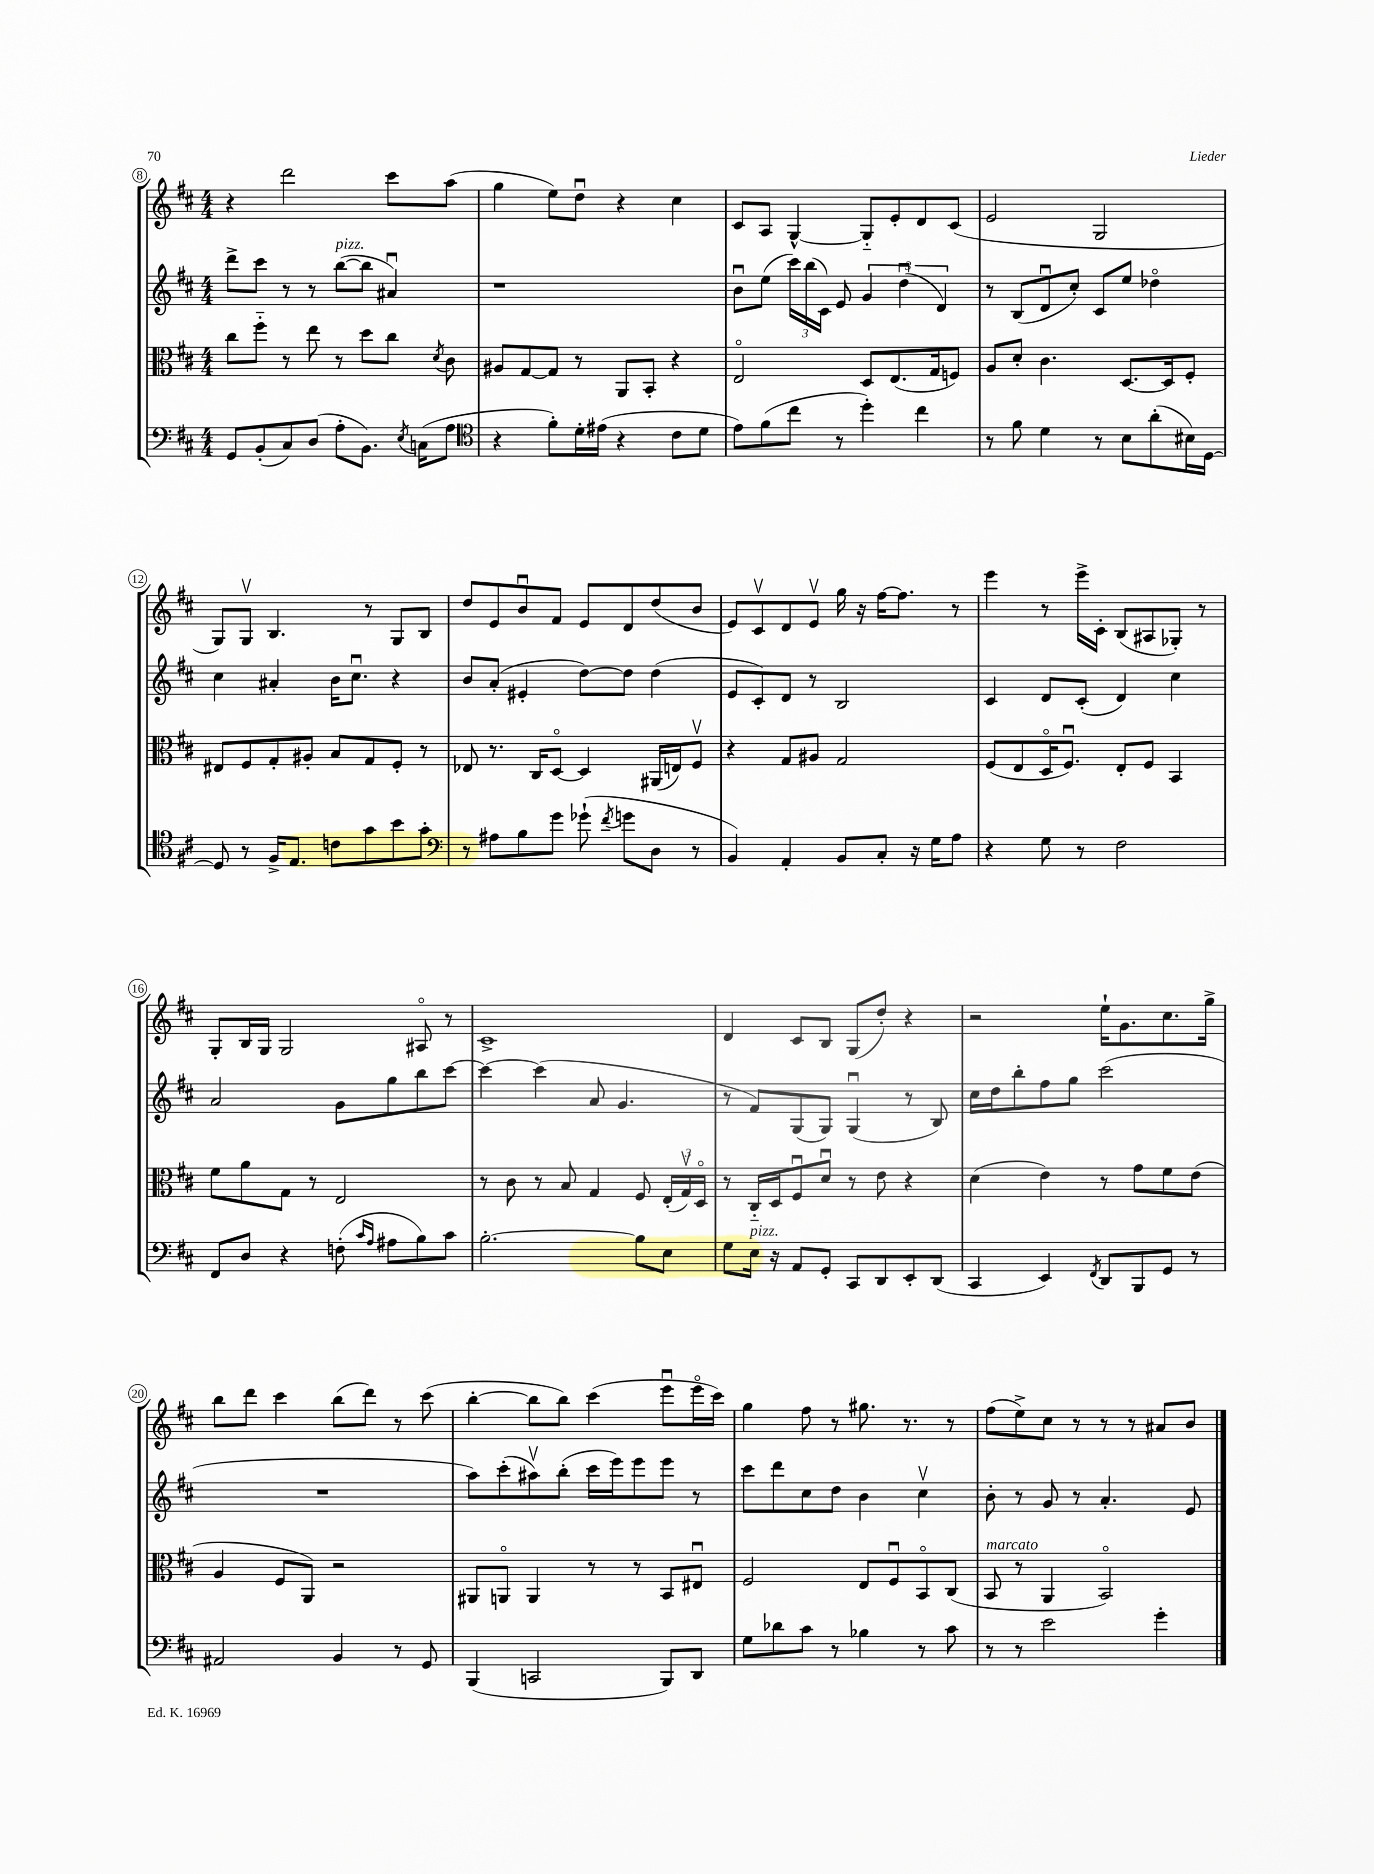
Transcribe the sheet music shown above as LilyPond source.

<<
\new StaffGroup <<
\new Staff = "s0" {
    \clef treble \key d \major \numericTimeSignature \time 4/4
    \autoBeamOff r4 d'''2 cis'''8[ a''8]( |
    g''4 e''8[) d''8]\downbow r4 cis''4 |
    cis'8[ a8] g4~-^ g8[-_ e'8-. d'8 cis'8]( |
    e'2 g2 |
    g8[) g8]\upbow b4. r8 g8[ b8] |
    d''8[ e'8 b'8\downbow fis'8] e'8[ d'8 d''8( b'8] |
    e'8[) cis'8\upbow d'8 e'8]\upbow g''16 r16 fis''16[~ fis''8.] r8 |
    e'''4 r8 e'''16[-> cis'16]-. b8[( ais8 ges8]-.) r8 |
    g8[-. b16 g16] g2 ais8\flageolet r8 |
    cis'1-> |
    d'4 cis'8[ b8] g8[( d''8]-.) r4 |
    r2 e''16[-! g'8. cis''8. g''16]-> |
    b''8[ d'''8] cis'''4 b''8[( d'''8]) r8 cis'''8( |
    b''4~-. b''8[ b''8]) cis'''4( e'''8[\downbow e'''16\flageolet cis'''16]) |
    g''4 fis''8 r8 gis''8. r8. r8 |
    fis''8[( e''8->) cis''8] r8 r8 r8 ais'8[ b'8] \bar "|." |
}
\new Staff = "s1" {
    \clef treble \key d \major \numericTimeSignature \time 4/4
    \autoBeamOff d'''8[-> cis'''8] r8 r8 b''8[~^\markup { \italic "pizz." }( b''8] ais'4\downbow) |
    r1 |
    b'8[\downbow e''8]( \tuplet 3/2 { cis'''16[) b''16( cis'16]) } e'8 \tuplet 3/2 { g'4 d''4\downbow( d'4) } |
    r8 b8[( d'8\downbow cis''8]-.) cis'8[ e''8] des''4\flageolet |
    cis''4 ais'4-. b'16[ cis''8.]\downbow r4 |
    b'8[ a'8]-.( eis'4-. d''8[~) d''8] d''4( |
    e'8[ cis'8-.) d'8] r8 b2 |
    cis'4 d'8[ cis'8]-.( d'4) cis''4 |
    a'2 g'8[ g''8 b''8 cis'''8]~ |
    cis'''4~ cis'''4( a'8 g'4. |
    r8 fis'8[) g8( g8]) g4\downbow( r8 b8) |
    cis''16[ d''16 b''8-. fis''8 g''8] cis'''2( |
    R1 |
    a''8[) cis'''8-.( ais''8\upbow) b''8]-.( cis'''16[ e'''16) e'''8 e'''8] r8 |
    cis'''8[ d'''8 cis''8 d''8] b'4 cis''4\upbow |
    b'8-. r8 g'8 r8 a'4.-. e'8 \bar "|." |
}
\new Staff = "s2" {
    \clef alto \key d \major \numericTimeSignature \time 4/4
    \autoBeamOff cis''8[ fis''8]-_ r8 e''8 r8 d''8[ cis''8] \acciaccatura { d'8 } cis'8 |
    ais8[ g8~ g8] r8 a,8[ b,8]-. r4 |
    e2\flageolet d8[ e8.( g16 f8]) |
    a8[ d'8]-. cis'4. d8.[~ d16 fis8]-. |
    eis8[ fis8 g8-. ais8]-. b8[ g8 fis8]-. r8 |
    ees8 r8. cis16[ d8]~\flageolet d4 ais,16[( e16) fis8]\upbow |
    r4 g8[ ais8] g2 |
    fis8[( e8 d16\flageolet fis8.]\downbow) e8[-. fis8] b,4 |
    fis'8[ a'8 g8] r8 e2 |
    r8 cis'8 r8 b8 g4 fis8 \tuplet 3/2 { e16[-.( g16\upbow) d16]\flageolet } |
    r8 cis16[-_ d16 fis8\downbow d'8]\downbow r8 e'8 r4 |
    d'4( e'4) r8 g'8[ fis'8 e'8]( |
    a4 fis8[ a,8]) r2 |
    ais,8[ a,8]\flageolet a,4 r8 r8 b,8[ eis8]\downbow |
    fis2 e8[ fis8\downbow b,8\flageolet cis8]( |
    b,8^\markup { \italic "marcato" } r8 a,4 b,2\flageolet) \bar "|." |
}
\new Staff = "s3" {
    \clef bass \key d \major \numericTimeSignature \time 4/4
    \autoBeamOff g,8[ b,8-.( cis8) d8]( a8[-. b,8.]) \acciaccatura { e8 } c16[( a8] |
    \clef tenor r4 fis'8[-.) d'16-. eis'16]( r4 cis'8[ d'8] |
    e'8[) fis'8( cis''8] r8 d''4-.) cis''4 |
    r8 fis'8 d'4 r8 b8[ a'8-.( bis16) d16]~ |
    d8 r8 fis16[-> e8.] c'8[ g'8 b'8 g'8]-. |
    \clef bass r8 ais8[ b8 g'8] ges'8-!( \acciaccatura { fis'8 } g'8[ d8] r8 |
    b,4) a,4-. b,8[ cis8]-. r16 g16[ a8] |
    r4 g8 r8 fis2 |
    fis,8[ d8] r4 f8-.( \grace { cis'16[ a16] } ais8[ b8) cis'8] |
    b2.~-. b8[ e8] |
    g8[ e16]^\markup { \italic "pizz." } r16 a,8[ g,8]-. cis,8[ d,8 e,8-. d,8]( |
    cis,4 e,4) \acciaccatura { fis,8 } d,8[ b,,8 g,8] r8 |
    ais,2 b,4 r8 g,8 |
    b,,4( c,2 b,,8[) d,8] |
    g8[ des'8 cis'8] r8 bes4 r8 cis'8 |
    r8 r8 e'2 g'4-. \bar "|." |
}
>>
>>
\layout { \context { \Score currentBarNumber = #8 \override BarNumber.stencil = #(make-stencil-circler 0.1 0.3 ly:text-interface::print) } }
